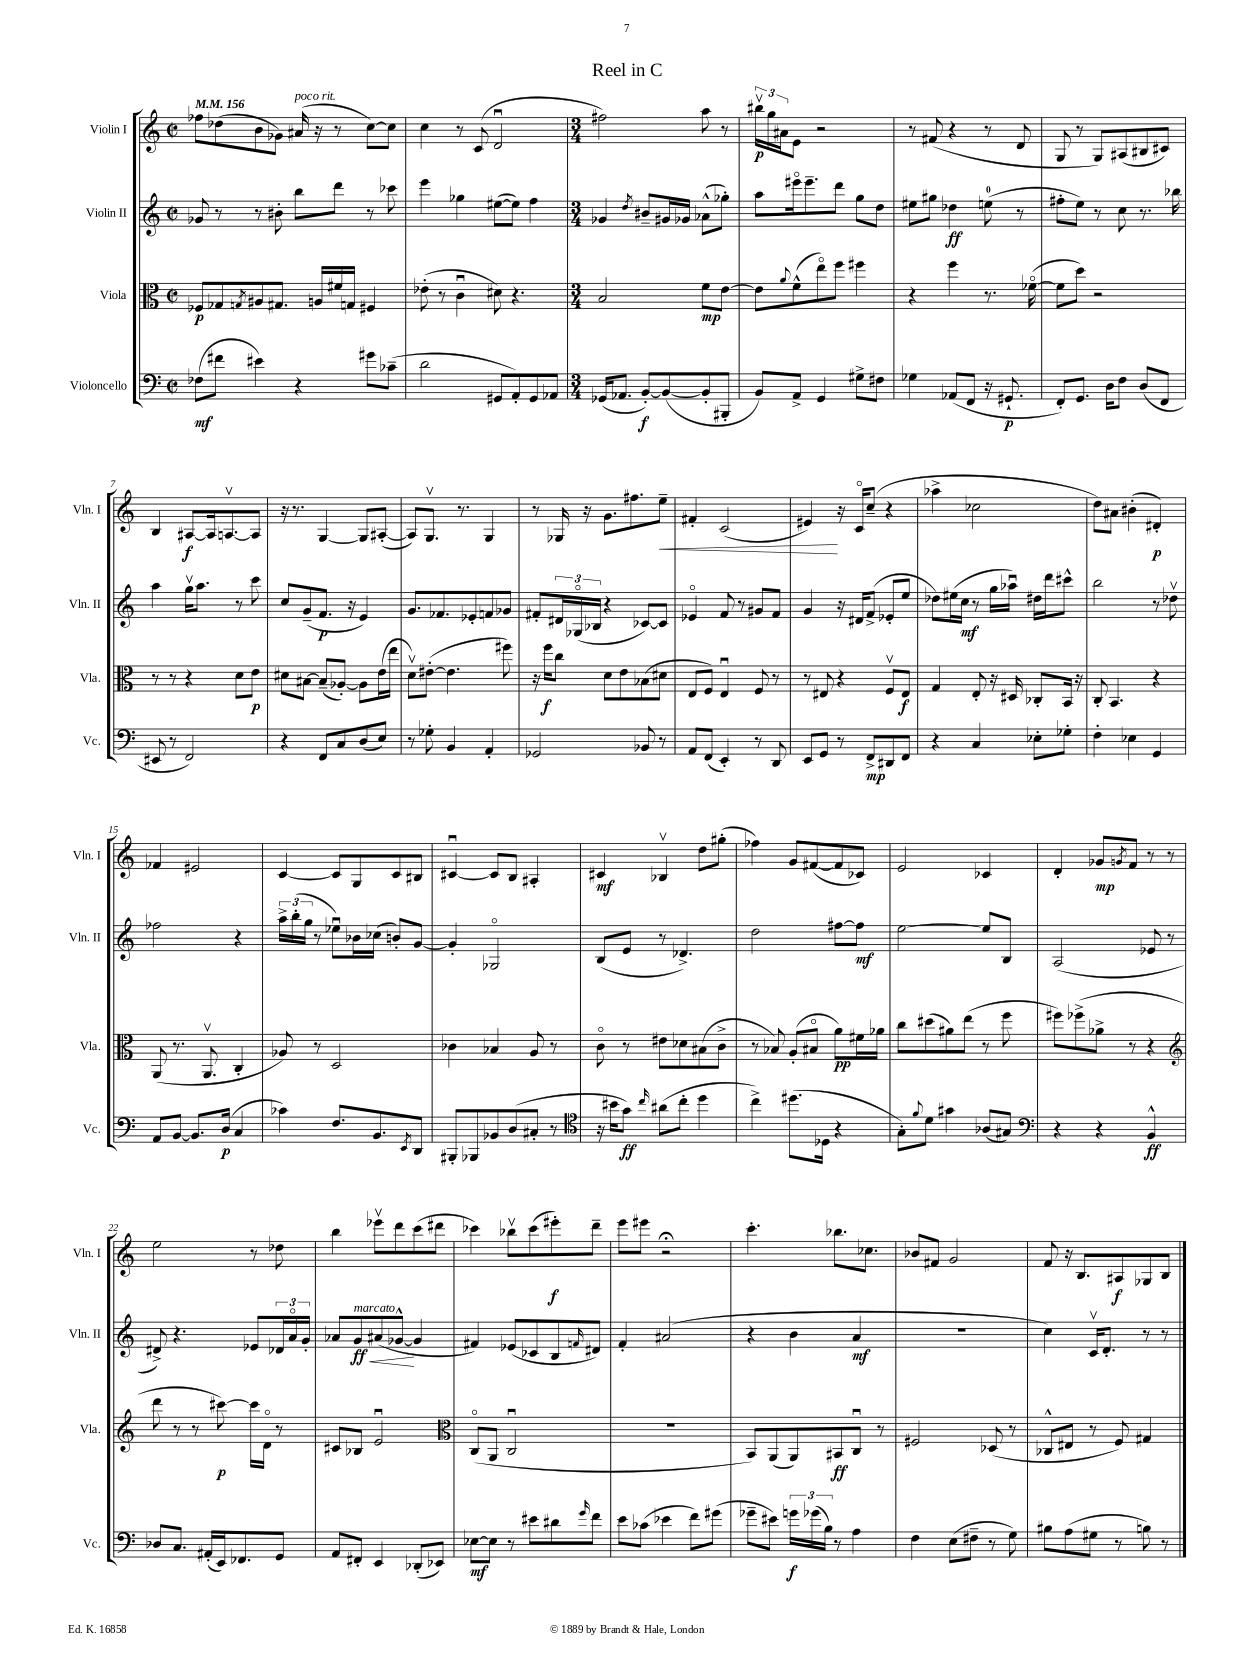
\header { title = "Reel in C" }
<<
\new StaffGroup <<
\new Staff = "s0" \with { instrumentName = "Violin I" shortInstrumentName = "Vln. I" } {
    \clef treble \key c \major \defaultTimeSignature \time 2/2 \tempo 4 = 156
    fes''8 des''8( b'8 ges'8) ais'16^\markup { \italic "poco rit." }( r16 r8 c''8~) c''8 |
    c''4 r8 c'8( d'2\downbow |
    \numericTimeSignature \time 3/4 fis''2) a''8 r8 |
    \tuplet 3/2 { bis''16\upbow\p g''16 ais'16 } e'8 r2 |
    r8 fis'8( r4 r8 d'8 |
    g8 r8 g8) ais8( bis8 cis'8) |
    b4 ais8~\f ais16 a8.~\upbow a8 |
    r16 r8. g4~ g8 ais8~-.( |
    ais8) g8.\upbow r8. g4 |
    r8 ges16 r16 g'8. fis''8. e''8--\< |
    fis'4-. c'2( |
    eis'4\!) r16 c'16\flageolet c''8--( r4 |
    aes''4-> ces''2 |
    d''8) ais'8 bis'4-.( dis'4-.\p) |
    fes'4 eis'2 |
    c'4~ c'8 g8 c'8 bis8 |
    cis'4~\downbow cis'8 b8 ais4-. |
    cis'4\mf bes4\upbow d''8 gis''8-.( |
    fes''4) g'8 fis'8~( fis'8 ces'8) |
    e'2 ces'4 |
    d'4-. ges'8\mp \acciaccatura { g'8 } f'8 r8 r8 |
    e''2 r8 des''8 |
    b''4 ees'''8\upbow d'''8 c'''8( dis'''8 |
    ces'''4) bes''8\upbow ces'''8( eis'''8-.\f) d'''8-- |
    e'''8 eis'''8 r2\fermata |
    c'''4.-. bes''8. ces''8. |
    bes'8 fis'8 g'2 |
    f'8 r16 b8. ais8\f ges8 b8 \bar "|." |
}
\new Staff = "s1" \with { instrumentName = "Violin II" shortInstrumentName = "Vln. II" } {
    \clef treble \key c \major \defaultTimeSignature \time 2/2
    ges'8 r8 r8 bis'8-. b''8 d'''8 r8 ces'''8 |
    e'''4 ges''4 eis''8~( eis''8) f''4 |
    \numericTimeSignature \time 3/4 ges'4 \acciaccatura { d''8 } bis'8-- gis'16 ges'16 aes'8-^( ges''8-.) |
    a''8 eis'''16\flageolet eis'''8.-- d'''8 g''8 d''8 |
    eis''8 gis''8 des''4\ff e''8-0( r8 |
    fis''8-. e''8) r8 c''8 r8. bes''16 |
    a''4 g''16\upbow a''8. r8 c'''8 |
    c''8 g'8--( f'8.\p r16 e'4) |
    g'8. fes'8. ees'8-. f'8 ges'8 |
    fis'8-. \tuplet 3/2 { dis'16 ges16\flageolet( bes16 } r4 ces'8~) ces'8 |
    ees'4\flageolet f'8 r8 gis'8 f'8 |
    g'4 r16 dis'16 f'8->( ees'8-. e''8 |
    des''8) eis''16( c''16\mf r8 g''16 aes''16\downbow) dis''16 d'''16 cis'''8-^ |
    b''2 r8 des''8\upbow |
    fes''2 r4 |
    \tuplet 3/2 { a''16-> b''16-.( g''16 } r8 ees''8\downbow) bes'16 ces''16( b'8-.) g'8~ |
    g'4-. ges2\flageolet |
    b8( e'8 r8 des'4.->) |
    d''2 fis''8~ fis''8\mf |
    e''2~ e''8 b8 |
    a2( ees'8 r8 |
    dis'8->) r4. ees'8 \tuplet 3/2 { des'16 a'16\flageolet g'16-. } |
    aes'8 g'8\ff\<^\markup { \italic "marcato" } ais'8( ges'8~-^\! ges'4 |
    fis'4) ees'8( ces'8 b8 \grace { f'16 } dis'8) |
    f'4-. ais'2( |
    r4 b'4 a'4\mf |
    R2. |
    c''4) c'16\upbow d'8.-. r8 r8 \bar "|." |
}
\new Staff = "s2" \with { instrumentName = "Viola" shortInstrumentName = "Vla." } {
    \clef alto \key c \major \defaultTimeSignature \time 2/2
    fes8\p ges8 \acciaccatura { g8 } ais8 gis8. a16 fis'16 g16 fis4 |
    ees'8-.( r8 c'4\downbow dis'8) r4. |
    \numericTimeSignature \time 3/4 b2 f'8\mp e'8~ |
    e'8 \appoggiatura { a'8 } f'8-^( e''8\flageolet) f''8 fis''4 |
    r4 f''4 r8. fes'16~\flageolet( |
    fes'8 d''8) r2 |
    r8 r8 r4 d'8 e'8\p |
    dis'8 bis8~ bis8--( aes8~-.) aes8 e'16( e''16 |
    d'8\upbow) eis'8~-.( eis'4. fis''8) |
    r16 f''16\f c''8 d'8 e'8 bes8( dis'8 |
    e8 f8) e4\downbow f8 r8 |
    r8 eis8 r4 f8\upbow eis8\f |
    g4 e8-. r16 dis16 ces8-. b,16 r16 |
    c8-. b,4. r4 |
    a,8( r8. a,8.\upbow c4-. |
    aes8) r8 d2 |
    ces'4 bes4 a8 r8 |
    c'8\flageolet r8 eis'8 des'8 bis8( c'8-> |
    r8 bes8) a8-.( bis8\flageolet a'8\pp) fis'16 aes'16 |
    c''8 dis''8( ais'8) e''8( r8 f''8 |
    fis''8) fes''8->( aes'8-> r8 r4 |
    \clef treble d'''8 r8 r8 cis'''8~\p) cis'''16 d'16\flageolet r8 |
    cis'8 bes8 e'2\downbow |
    \clef alto c8\flageolet( a,8 c2\downbow |
    R2. |
    b,8) a,8( a,8) bis,8\ff c8\downbow r8 |
    fis2 des8( r8 |
    ces8-^ eis8 r8 f8) gis4 \bar "|." |
}
\new Staff = "s3" \with { instrumentName = "Violoncello" shortInstrumentName = "Vc." } {
    \clef bass \key c \major \defaultTimeSignature \time 2/2
    fes8\mf( fis'8 eis'4) r4 gis'8 ces'8--( |
    d'2 gis,8 a,8-.) gis,8 aes,8 |
    \numericTimeSignature \time 3/4 ges,16( aes,8. b,8~-.\f) b,8~( b,8-. bis,,8-. |
    b,8) a,8-> g,4 gis8-> fis8 |
    ges4 aes,8( f,8 r16 gis,8.-!\p |
    f,8-.) g,8. d16 f8 d8( f,8 |
    eis,8 r8 f,2) |
    r4 f,8 c8 d8( e8) |
    r8 ges8-. b,4 a,4-. |
    ges,2 bes,8 r8 |
    a,8 f,8( e,4-.) r8 d,8 |
    e,8 g,8 r8 f,8->\mp dis,8 f,8 |
    r4 c4 ees8-. ges8-. |
    f4-. ees4 g,4 |
    a,8 b,8~ b,8. d16\p( c4 |
    ces'4) f8. b,8. \acciaccatura { e,8 } d,8 |
    bis,,8-. bes,,8 bes,8 d8( cis8-. r8 |
    \clef tenor r16 bis'16 g'8\ff) \grace { c''16 } ais'8( c''8-. d''4 |
    c''4->) dis''8.( des16 r4 |
    g8-.) \appoggiatura { f'8 } d'8 gis'4 aes8( gis8) |
    \clef bass r4 r4 b,4-^\ff |
    des8 c8. ais,16-.( e,16) fes,8. g,8 |
    a,8 fis,8-. e,4 des,8-.( ees,8) |
    ees8~\mf ees8 r8 eis'8 dis'8 \grace { g'16 } f'8 |
    e'8 ces'8( ees'4 f'8) gis'8( |
    ges'8-- eis'8) \tuplet 3/2 { g'16\f ges'16( b16) } r8 a4 |
    f4 e8( fis8-- r8 g8) |
    bis8 a8( gis8 r8 b8) r8 \bar "|." |
}
>>
>>
